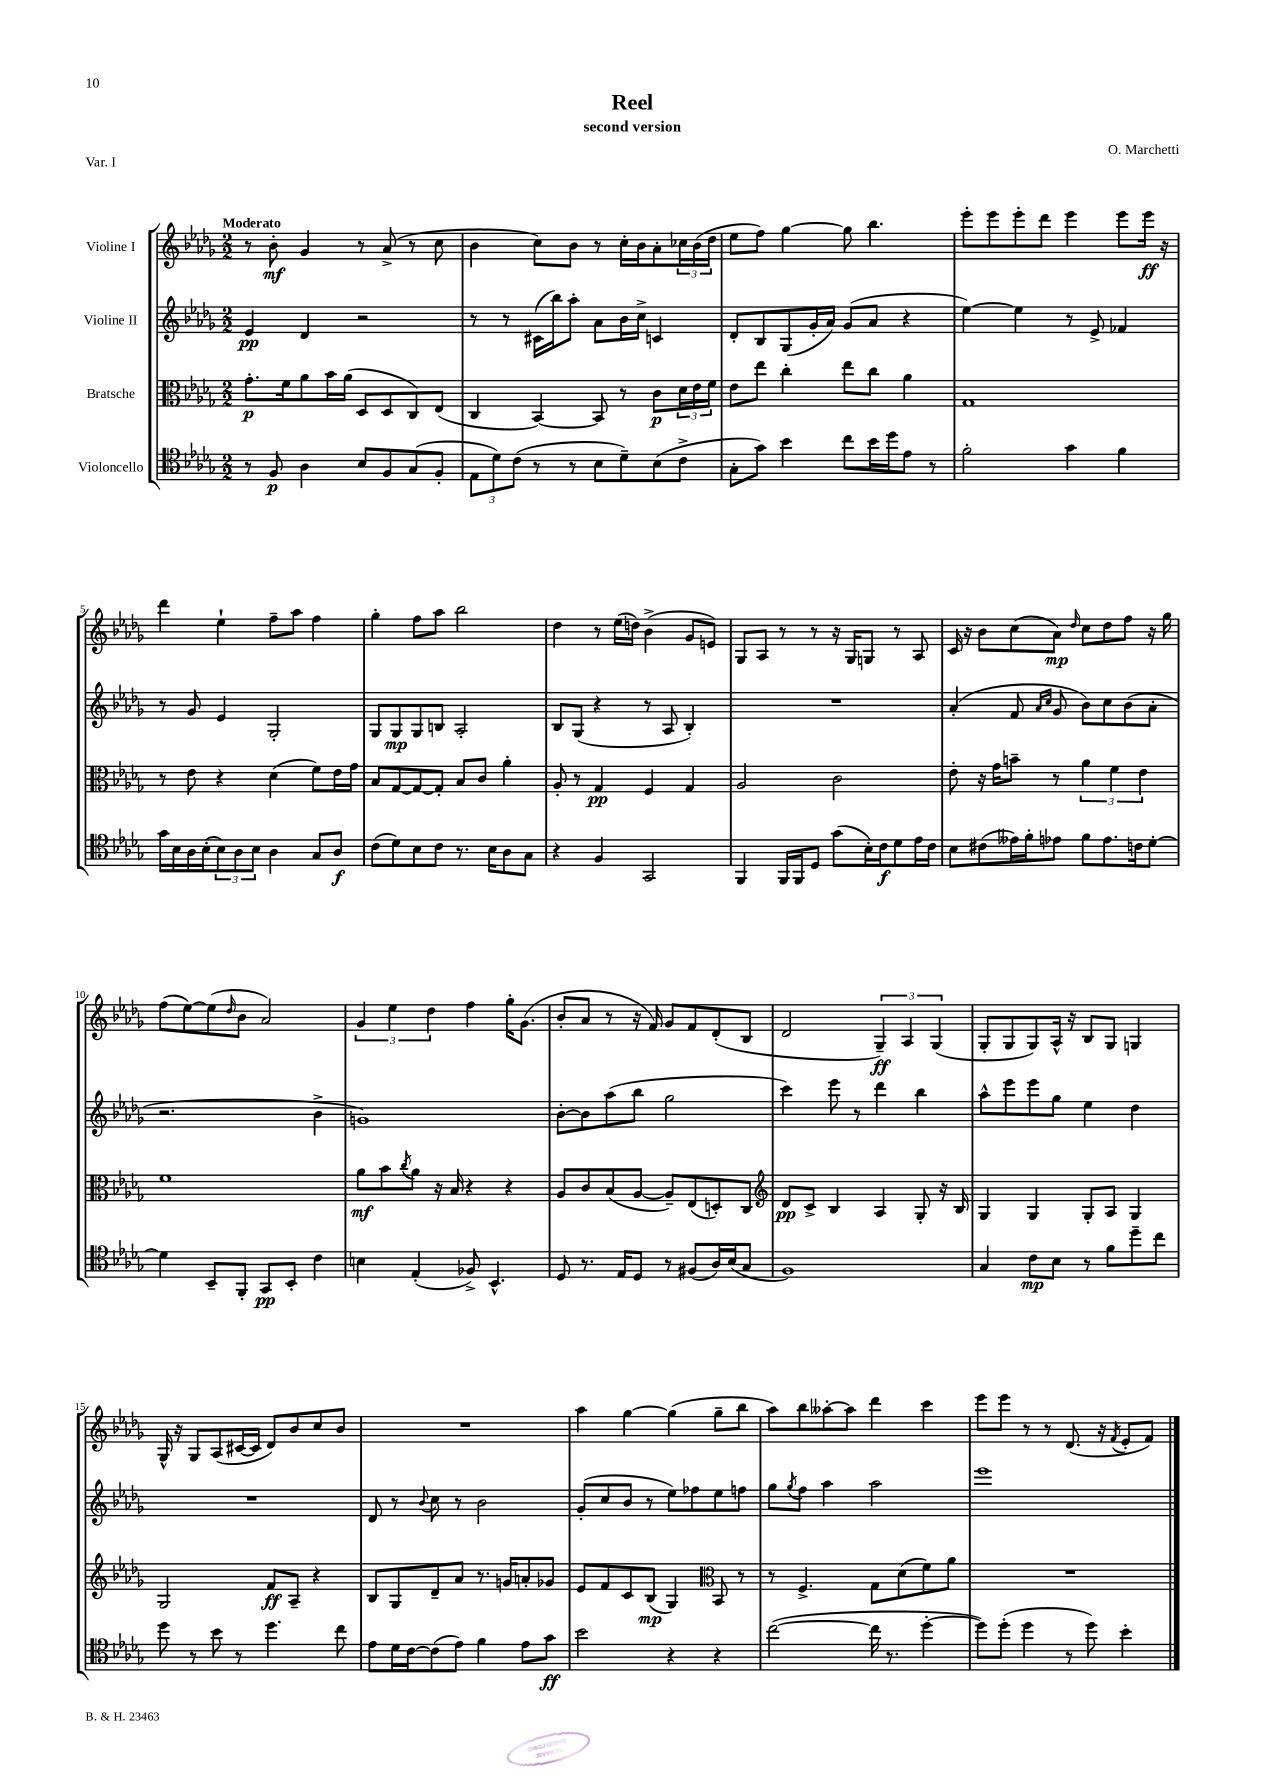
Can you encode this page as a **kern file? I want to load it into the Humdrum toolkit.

**kern	**kern	**kern	**kern
*staff4	*staff3	*staff2	*staff1
*clefC4	*clefC3	*clefG2	*clefG2
*k[b-e-a-d-g-]	*k[b-e-a-d-g-]	*k[b-e-a-d-g-]	*k[b-e-a-d-g-]
*M2/2	*M2/2	*M2/2	*M2/2
8r	8.g-'	4e-	8r
8F	.	.	8b-'
.	16f	.	.
4A-	8a-	4d-	4g-
.	16b-	.	.
.	(16a-	.	.
8B-	8D-	2r	8r
8F	8D-	.	(8a-^
(8G-	8C)	.	8r
8F'	(8E-	.	8cc
=	=	=	=
12E-	4C	8r	4b-
12d-)	.	.	.
.	.	8r	.
(12c	.	.	.
8r	[4BB-)	(16c#	8cc)
.	.	16bb-)	.
8r	.	8aa-'	8b-
8B-	8BB-]	8a-	8r
8d-~)	8r	16b-	16cc'
.	.	16cc^	16b-
(8B-	8c	4c	8a-'
8c^	24d-	.	24cc-
.	24e-	.	(24b-
.	24f	.	24dd-
=	=	=	=
8G-'	8e-	8d-'	8ee-
8g-)	8ee-	8B-	8ff)
4b-	4cc'	(8G-	[4gg-
.	.	16g-'	.
.	.	16a-)	.
8cc	8ee-	(8g-	8gg-]
16b-	8cc	8a-	4.bb-
16dd-	.	.	.
8e-	4a-	4r	.
8r	.	.	.
=	=	=	=
2f'	1G-	[4ee-)	8eee-'
.	.	.	8eee-
.	.	4ee-]	8eee-'
.	.	.	8ddd-
4g-	.	8r	4eee-
.	.	8e-^	.
4f	.	4f-	8eee-
.	.	.	16eee-
.	.	.	16r
=	=	=	=
16g-	8r	8r	4ddd-
16B-	.	.	.
16A-	8e-	8g-	.
(16B-'	.	.	.
12B-)	4r	4e-	4ee-`
12A-	.	.	.
12B-	.	.	.
4A-	(4d-	2G-'	8ff~
.	.	.	8aa-
8G-	8f)	.	4ff
8A-	16e-	.	.
.	16g-	.	.
=	=	=	=
(8c	8B-	8G-	4gg-'
8d-)	[8G-	8G-	.
8B-	8G-_	8G-	8ff
8c	8G-']	8B	8aa-
8.r	8B-	2A-'	2bb-
.	8c	.	.
16B-	.	.	.
8A-	4a-'	.	.
8G-	.	.	.
=	=	=	=
4r	8A-'	8B-	4dd-
.	8r	(8G-	.
4F	4G-	4r	8r
.	.	.	(16ee-
.	.	.	16dd)
2GG-	4F	8r	(4b-^
.	.	8A-	.
.	4G-	4B-')	8g-
.	.	.	8e)
=	=	=	=
4FF	2A-	1r	8G-
.	.	.	8A-
16FF	.	.	8r
16FF	.	.	.
8D-	.	.	8r
(8g-	2c	.	16r
.	.	.	16G-
16B-')	.	.	8G
16c	.	.	.
8d-	.	.	8r
16e-	.	.	8A-
16c	.	.	.
=	=	=	=
8B-	8e-'	(4a-'	16c
.	.	.	16r
(8c#	16r	.	8b-
.	16g-	.	.
16e--)	8b~	8f	(8cc
16f'	.	.	.
.	.	16qqa-	.
.	.	16qqcc	.
8e-	8r	8g-	8a-)
.	.	.	16qqdd-
8f	6a-	8b-)	8cc
8.e-	.	8cc	8dd-
.	6f	.	.
.	.	(8b-	8ff
16c	.	.	.
.	6e-	.	.
[8d-'	.	8a-'	16r
.	.	.	16gg-
=	=	=	=
4d-]	1f	2.r	(8ff
.	.	.	[8ee-)
8BB-~	.	.	(8ee-]
.	.	.	16qqdd-
8FF'	.	.	8b-
8GG-	.	.	2a-)
8BB-'	.	.	.
4c	.	4b-^	.
=	=	=	=
4B	8a-	1g)	6g-
.	8b-	.	.
.	.	.	6ee-
.	8qcc	.	.
(4E-'	8a-	.	.
.	.	.	6dd-
.	16r	.	.
.	16B-	.	.
8F-^)	4r	.	4ff
4.BB-^^	.	.	.
.	4r	.	16gg-'
.	.	.	(8.g-
=	=	=	=
8D-	8A-	[8b-'	8b-'
8.r	8c	8b-]	8a-
.	(8B-	(8aa-	8r
16E-	.	.	.
8D-	[8A-	8bb-	16r
.	.	.	16f)
8r	8A-~])	2gg-	8g-
(8F#	(8E-	.	8f
16A-)	8D')	.	(8d-'
(16B-	.	.	.
8G-	8C	.	8B-
=	=	=	=
*	*clefG2	*	*
1F)	8d-	4ccc)	2d-
.	8c^	.	.
.	4B-	8eee-	.
.	.	8r	.
.	4A-	4ddd-	6G-~)
.	.	.	6A-
.	8G-'	4bb-	.
.	.	.	(6G-
.	16r	.	.
.	16B-	.	.
=	=	=	=
4G-	4G-	8aa-^^	8G-'
.	.	8eee-	8G-
8c	4G-	8eee-	8G-)
8B-	.	8gg-	16A-^^
.	.	.	16r
8r	8G-'	4ee-	8B-
8f	8A-	.	8G-
8dd-~	4G-	4dd-	4G
8cc	.	.	.
=	=	=	=
8dd-	2G-	1r	16G-^^
.	.	.	16r
8r	.	.	8G-
8b-	.	.	(8A-
8r	.	.	[16c#
.	.	.	16c#]
4.dd-	8f	.	8d-)
.	8A-~	.	8b-
.	4r	.	8cc
8cc	.	.	8b-
=	=	=	=
8e-	8B-	8d-	1r
16d-	8G-	8r	.
[16c	.	.	.
.	.	8qqb-	.
(8c]	8d-~	8cc	.
8e-)	8a-	8r	.
4f	8.r	2b-	.
.	16g	.	.
8e-	8a'	.	.
8g-	8g-	.	.
=	=	=	=
2b-	8e-	(8g-'	4aa-
.	8f	8cc	.
.	8c	8b-	[4gg-
.	(8B-	8r	.
4r	4G-)	8ee-)	(4gg-]
.	.	8ff-	.
*	*clefC3	*	*
4r	8BB-	8ee-	8gg-~
.	8r	8ff	8bb-
=	=	=	=
([2cc	8r	8gg-	8aa-)
.	.	8qgg-	.
.	4.F^	8ff	8bb-
.	.	4aa-	[8aa--'
.	.	.	8aa--]
16cc]	8G-	2aa-	4ddd-
8.r	.	.	.
.	(8d-	.	.
[4dd-'	8f)	.	4ccc
.	8a-	.	.
=	=	=	=
8dd-])	1r	1eee-	8eee-
(8dd-'	.	.	8eee-
4dd-	.	.	8r
.	.	.	8r
8r	.	.	(8.d-
8dd-)	.	.	.
.	.	.	16r
.	.	.	8qf
4b-'	.	.	8e-'
.	.	.	8f)
==	==	==	==
*-	*-	*-	*-
